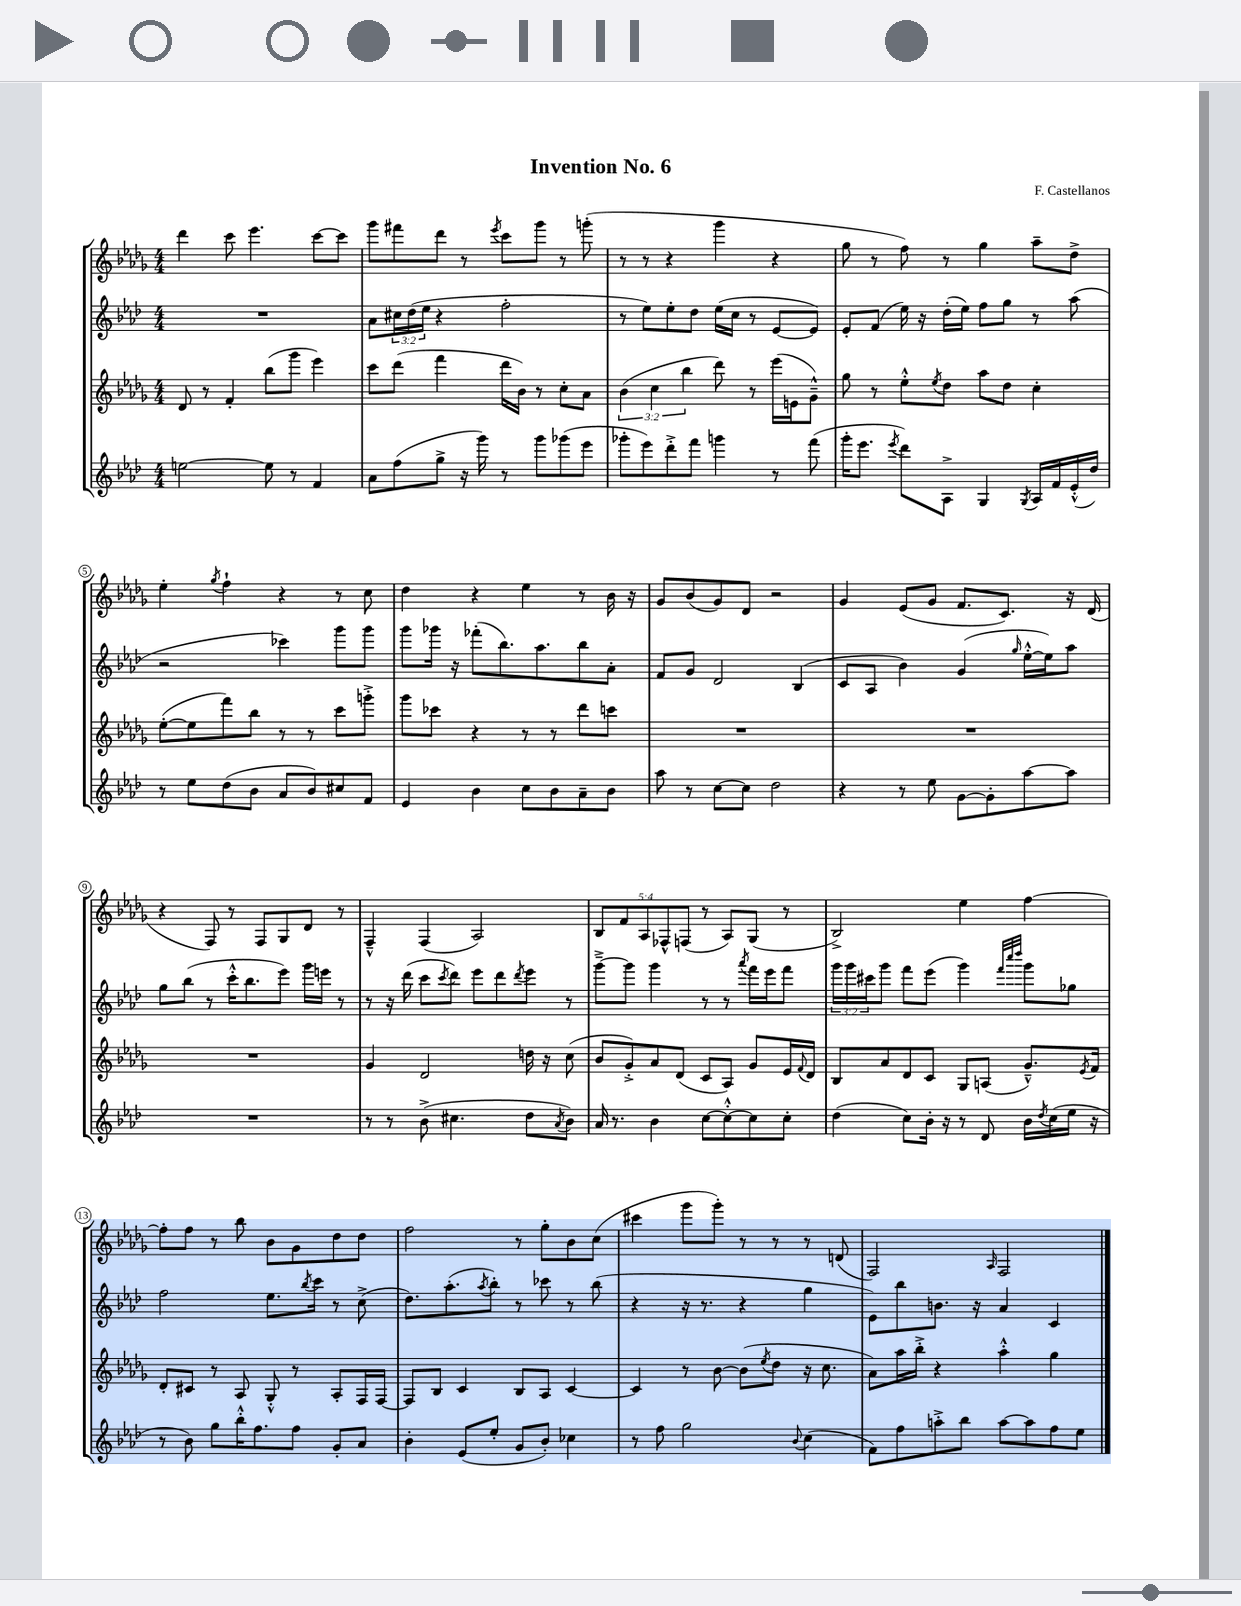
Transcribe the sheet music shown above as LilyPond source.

\header { title = "Invention No. 6" composer = "F. Castellanos" }
<<
\new StaffGroup <<
\new Staff = "s0" {
    \clef treble \key des \major \numericTimeSignature \time 4/4 \override Staff.TupletNumber.text = #tuplet-number::calc-fraction-text
    des'''4 c'''8 ees'''4. c'''8~ c'''8 |
    ges'''8 fis'''8 des'''8 r8 \acciaccatura { ees'''8 } c'''8 ges'''8 r8 g'''8-.( |
    r8 r8 r4 ges'''4 r4 |
    ges''8 r8 f''8) r8 ges''4 aes''8-- des''8-> |
    ees''4-. \acciaccatura { ges''8 } f''4-! r4 r8 c''8 |
    des''4 r4 ees''4 r8 bes'16 r16 |
    ges'8 bes'8( ges'8) des'8 r2 |
    ges'4 ees'8( ges'8 f'8. c'8.) r16 des'16( |
    r4 f8) r8 f8 ges8 des'8 r8 |
    f4---^ f4( aes2) |
    \tuplet 5/4 { bes8 f'8 aes8 fes8-^ f8( } r8 aes8) ges8( r8 |
    bes2->) ees''4 f''4~ |
    f''8-. f''8 r8 bes''8 bes'8 ges'8 des''8 des''8 |
    f''2 r8 ges''8-. bes'8 c''8( |
    cis'''4 ges'''8 ges'''8-.) r8 r8 r8 d'8( |
    f2) \grace { aes16 } f2 \bar "|." |
}
\new Staff = "s1" {
    \clef treble \key aes \major \numericTimeSignature \time 4/4 \override Staff.TupletNumber.text = #tuplet-number::calc-fraction-text
    R1 |
    aes'8 \tuplet 3/2 { cis''16 des''16( ees''16 } r4 f''2-. |
    r8 ees''8) ees''8-. des''8 ees''16( c''16 r8 ees'8~ ees'8) |
    ees'8-. f'8( ees''16) r16 des''16-.( ees''16) f''8 g''8 r8 aes''8( |
    r2 ces'''4) g'''8 g'''8 |
    g'''8 ges'''16 r16 fes'''8-.( bes''8.) aes''8. bes''8 aes'8-. |
    f'8 g'8 des'2 bes4( |
    c'8 aes8 bes'4) g'4( \grace { g''16 } ees''16~-.-^ ees''16) aes''8 |
    g''8 bes''8( r8 c'''16-.-^ bes''8. ees'''8) g'''16 e'''16 r8 |
    r8 r16 des'''16( c'''8 \acciaccatura { c'''8 } des'''8) ees'''8 des'''8 \acciaccatura { des'''8 } ees'''8 r8 |
    g'''8~---> g'''8 g'''4 r8 r8 \acciaccatura { aes'''8 } f'''16 ees'''16 f'''8 |
    \tuplet 3/2 { g'''16 g'''16 cis'''16 } g'''8 f'''8 ees'''8( g'''4) \grace { f'''32 c''''32 des''''32 } g'''8 ges''8 |
    f''2 ees''8. \acciaccatura { bes''8 } c'''16 r8 c''8->( |
    des''8.) aes''8.-.( \acciaccatura { aes''8 } bes''8-.) r8 ces'''8 r8 bes''8( |
    r4 r16 r8. r4 g''4 |
    ees'8) bes''8 b'8. r16 aes'4 c'4 \bar "|." |
}
\new Staff = "s2" {
    \clef treble \key des \major \numericTimeSignature \time 4/4 \override Staff.TupletNumber.text = #tuplet-number::calc-fraction-text
    des'8 r8 f'4-. bes''8( ges'''8 ees'''4) |
    c'''8 des'''8( f'''4 des'''16 bes'16) r8 c''8-. aes'8 |
    \tuplet 3/2 { bes'4( c''4 bes''4 } des'''8) r8 ees'''16( e'16 ges'8---^) |
    ges''8 r8 ees''8-.-^ \acciaccatura { ees''8 } des''8 aes''8 des''8 c''4-. |
    ees''8~-.( ees''8 f'''8) bes''8 r8 r8 c'''8 g'''8-.-> |
    ges'''8 ces'''8 r4 r8 r8 des'''8 c'''8 |
    R1 |
    R1 |
    R1 |
    ges'4 des'2 d''16 r16 c''8( |
    bes'8 ges'8-.->) aes'8 des'8( c'8 aes8) ges'8 ees'16 \appoggiatura { f'8 } des'16 |
    bes8 aes'8 des'8 c'8 ges8 a8( ges'8.---^) \acciaccatura { ees'8 } f'16 |
    des'8-. cis'8 r8 aes8 ges8-.-^ r8 aes8-. f16 f16~ |
    f8 bes8 c'4 bes8 aes8 c'4~ |
    c'4 r8 bes'8~ bes'8( \acciaccatura { ees''8 } des''8 r16 c''8. |
    aes'8) aes''16 bes''16-.-> r4 aes''4-.-^ ges''4 \bar "|." |
}
\new Staff = "s3" {
    \clef treble \key aes \major \numericTimeSignature \time 4/4
    e''2~ e''8 r8 f'4 |
    aes'8 f''8( g''8-> r16 g'''16) r8 g'''8 ges'''8( ees'''8 |
    ges'''8-. ees'''8) des'''8-.-> f'''8 g'''4 r8 f'''8( |
    g'''16-. ees'''8. \acciaccatura { ees'''8 } des'''8) aes8-> g4 \acciaccatura { g8 } aes16 f'16 ees'16-.-^( des''16) |
    r8 ees''8 des''8( bes'8 aes'8 bes'8) cis''8 f'8 |
    ees'4 bes'4 c''8 bes'8 aes'8-- bes'8 |
    aes''8 r8 c''8~ c''8 des''2 |
    r4 r8 ees''8 g'8~ g'8-. aes''8~ aes''8 |
    R1 |
    r8 r8 bes'8->( cis''4. des''8 \acciaccatura { aes'8 } bes'8) |
    aes'16 r8. bes'4 c''8~ c''8~-.-^ c''8 c''8-. |
    des''4( c''8) bes'16-. r16 r8 des'8 bes'16 \acciaccatura { des''8 } c''16( ees''16 r16 |
    r8 bes'8) g''8 bes''16-.-^ f''8. f''8 g'8-. aes'8 |
    bes'4-. ees'8( ees''8-. g'8 bes'8-.) ces''4 |
    r8 f''8 g''2 \appoggiatura { bes'8 } c''4( |
    f'8) f''8 a''8-.-> bes''8 a''8~ a''8 f''8 ees''8 \bar "|." |
}
>>
>>
\layout { \context { \Score \override BarNumber.stencil = #(make-stencil-circler 0.1 0.3 ly:text-interface::print) } }
